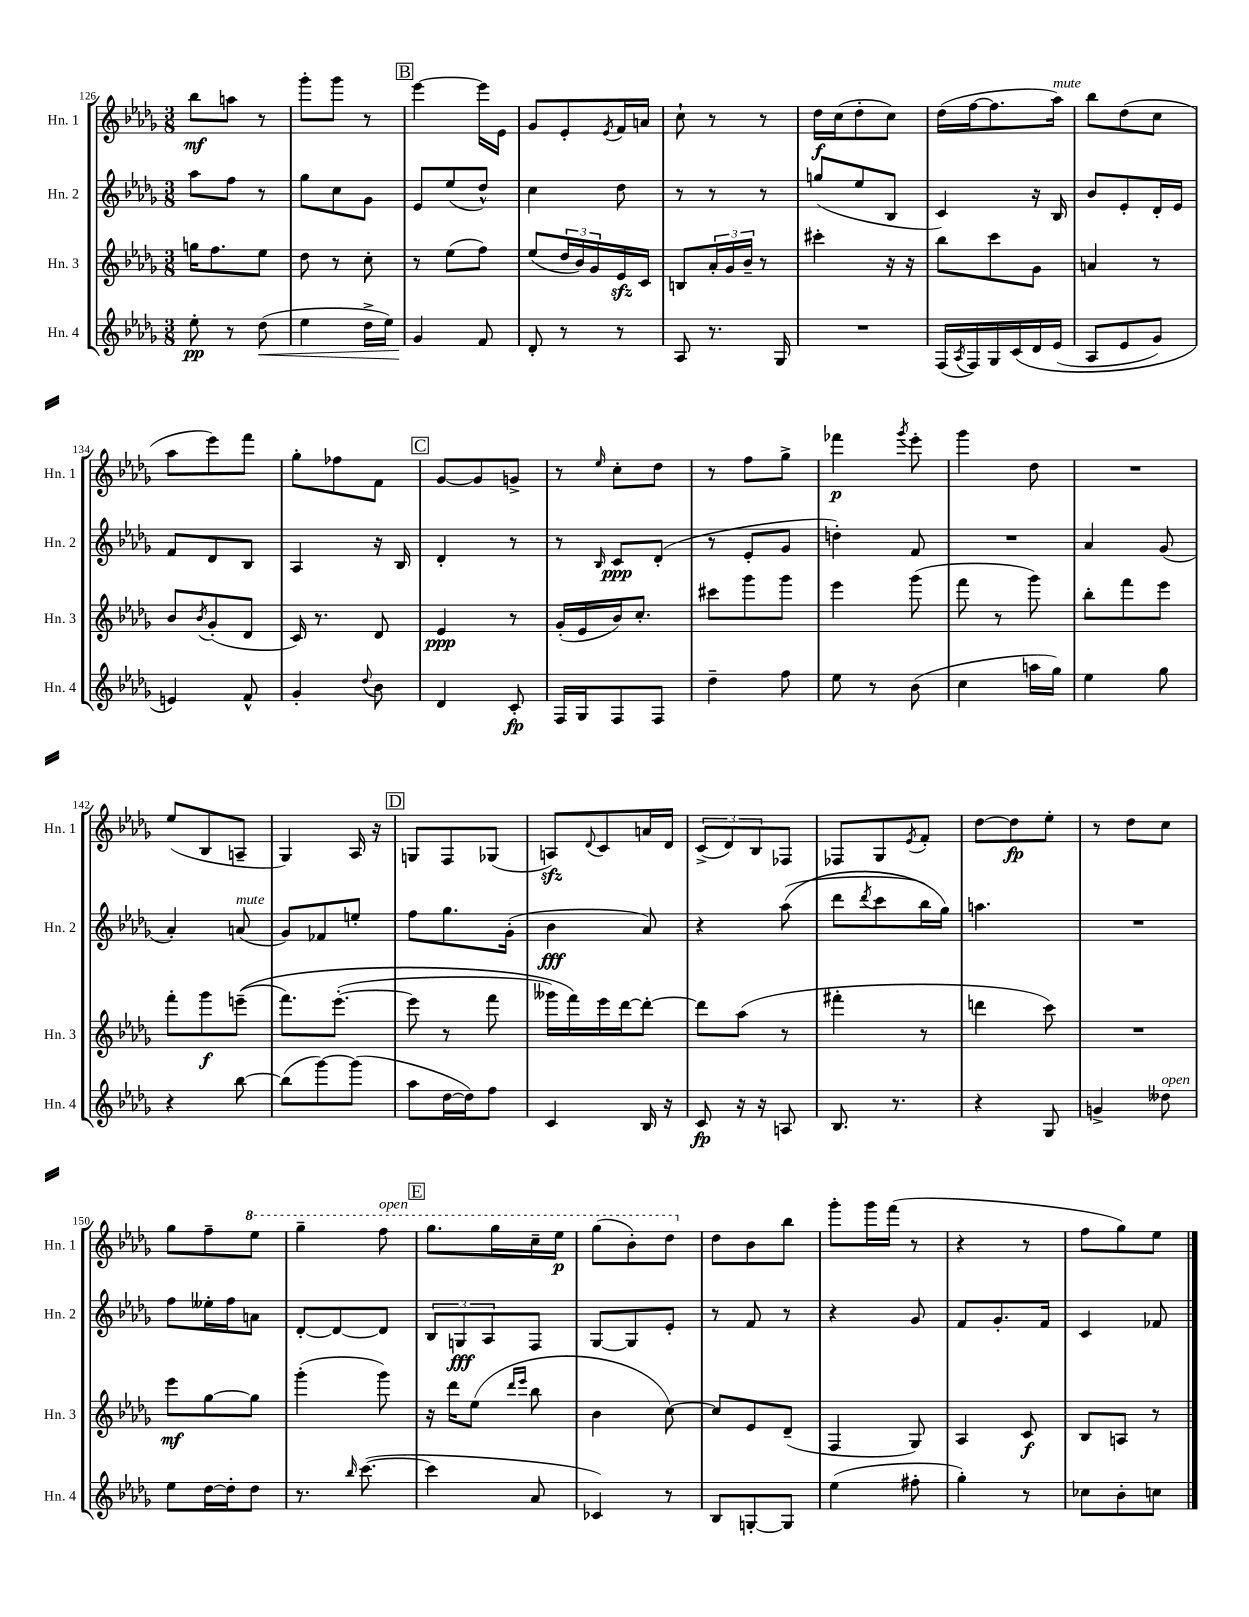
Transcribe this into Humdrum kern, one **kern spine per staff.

**kern	**kern	**kern	**kern
*staff4	*staff3	*staff2	*staff1
*clefG2	*clefG2	*clefG2	*clefG2
*k[b-e-a-d-g-]	*k[b-e-a-d-g-]	*k[b-e-a-d-g-]	*k[b-e-a-d-g-]
*M3/8	*M3/8	*M3/8	*M3/8
8ee-'\	16gg\LK	8aa-\L	8bb-\L
.	8.ff\	.	.
8r	.	8ff\J	8aa\J
(8dd-\	8ee-\J	8r	8r
=	=	=	=
4ee-\	8dd-\	8gg-\L	8ggg-'\L
.	8r	8cc\	8ggg-\J
16dd-^\LL	8cc'\	8g-\J	8r
16ee-\JJ)	.	.	.
=	=	=	=
4g-/	8r	8e-/L	[4eee-\
.	(8ee-\L	(8ee-/	.
8f/	8ff\J)	8dd-^^/J)	16eee-\]LL
.	.	.	16e-\JJ
=	=	=	=
8d-'/	(8ee-/L	4cc\	8g-/L
8r	24dd-/L	.	8e-'/
.	24b-/)	.	.
.	24g-/	.	.
.	.	.	8qe-/
8r	16e-/	8dd-\	16f/L
.	16c/JJ	.	16a/JJ
=	=	=	=
8A-/	8B/L	8r	8cc`\
8.r	24a-'/L	8r	8r
.	24g-/	.	.
.	24b-~/JJ	.	.
.	8r	8r	8r
16G-/	.	.	.
=	=	=	=
4.r	4ccc#'\	(8gg/L	16dd-\LL
.	.	.	(16cc\J
.	.	8ee-/	8dd-'\
.	16r	8B-/J	8cc\J)
.	16r	.	.
=	=	=	=
(16F/LL	8bb-\L	4c/)	(16dd-\LL
8qA-/	.	.	.
16F/)	.	.	[16ff\J
16G-/	8ccc\	.	8.ff\]
&(16c/	.	.	.
16d-/	8g-\J	16r	.
(16e-/JJ	.	16B-/	16aa-\Jk)
=	=	=	=
8A-/L	4a/	8b-/L	8bb-\L
8e-/	.	8e-'/	(8dd-\
8g-/J)	8r	16d-'/L	8cc\J
.	.	16e-/JJ	.
=	=	=	=
4e/&)	8b-/L	8f/L	8aa-\L
.	8qb-/	.	.
.	(8g-'/	8d-/	8eee-\)
8f^^/	8d-/J	8B-/J	8fff\J
=	=	=	=
4g-'/	16c/)	4A-/	8gg-'\L
.	8.r	.	.
.	.	.	8ff-\
8qqdd-/	.	.	.
8b-\	8d-/	16r	8f\J
.	.	16B-/	.
=	=	=	=
4d-/	4e-/	4d-'/	[8g-/L
.	.	.	8g-/]
8c'/	8r	8r	8g^/J
=	=	=	=
16F/LL	(16g-'/LL	8r	8r
16G-/J	16e-/	.	.
.	.	16qqB-/	16qqee-/
8F/	16b-/J)	8c/L	8cc'\L
.	8.cc'/J	.	.
8F/J	.	(8d-'/J	8dd-\J
=	=	=	=
4dd-~\	8ccc#\L	8r	8r
.	8ggg-\	8e-'/L	8ff\L
8ff\	8ggg-\J	8g-/J	8gg-^\J
=	=	=	=
8ee-\	4eee-\	4dd'\)	4fff-\
8r	.	.	.
.	.	.	8qggg-/
(8b-\	(8ggg-\	8f/	8eee-'\
=	=	=	=
4cc\	8fff\	4.r	4ggg-\
.	8r	.	.
16aa\LL	8ggg-\)	.	8dd-\
16gg-\JJ)	.	.	.
=	=	=	=
4ee-\	8bb-'\L	4a-/	4.r
.	8fff\	.	.
8gg-\	8eee-\J	(8g-/	.
=	=	=	=
4r	8fff'\L	4a-'/)	(8ee-/L
.	8ggg-\	.	8B-/
[8bb-\	&((8eee~\J	(8a/	8A~/J
=	=	=	=
(8bb-\]L	8.fff\L)	8g-/L)	4G-/)
[8ggg-\)	.	8f-/	.
.	([8.eee-'\J	.	.
(8ggg-\]J	.	8ee'/J	16A-/
.	.	.	16r
=	=	=	=
8aa-\L	8eee-\]	8ff\L	8G/L
[16dd-\L	8r	8.gg-\	8F/
16dd-\]J)	.	.	.
8ff\J	8fff\	.	(8G-/J
.	.	(16g-'\Jk	.
=	=	=	=
4c/	16ggg--\LL)	4b-\	8A/L)
.	16fff\&)	.	.
.	.	.	8qqd-/
.	16eee-\	.	8c/
.	[16ddd-\J	.	.
16B-/	8ddd-'\_J	8a-/)	16a/L
16r	.	.	16d-/JJ
=	=	=	=
8c/	8ddd-\]L	4r	(12c^/L
.	.	.	12d-/)
16r	(8aa-\J	.	.
.	.	.	12B-/
16r	.	.	.
8A/	8r	&((8aa-\	8F-/J
=	=	=	=
8.B-/	4fff#'\	8ddd-\L	8F-/L
.	.	8qddd-/	.
.	.	8ccc\	8G-/
8.r	.	.	.
.	.	.	8qe-/
.	8r	16bb-\L)	8f'/J
.	.	16gg-\JJ&)	.
=	=	=	=
4r	4ddd\	4.aa\	[8dd-\L
.	.	.	8dd-\]
8G-/	8ccc\)	.	8ee-'\J
=	=	=	=
4g^/	4.r	4.r	8r
.	.	.	8dd-\L
8dd--\	.	.	8cc\J
=	=	=	=
8ee-\L	8eee-\L	8ff\L	8gg-\L
[16dd-\L	[8gg-\	16ee--'\L	8ff~\
16dd-'\]J	.	16ff\J	.
8dd-\J	8gg-\]J	8a\J	8eee-\J
=	=	=	=
8.r	(4ggg-'\	[8d-'/L	4ggg-~\
.	.	8d-/_	.
16qqbb-/	.	.	.
([8.ccc\	.	.	.
.	8ggg-\)	8d-/]J	8fff\
=	=	=	=
4ccc\]	16r	12B-/L	8.ggg-\L
.	16ddd-\LK	.	.
.	.	12G/	.
.	(8ee-\J	.	.
.	.	12A-/	.
.	.	.	16ggg-\L
.	16qqddd-/LL	.	.
.	16qqeee-/JJ	.	.
8a-/	8bb-\	8F/J	16ccc~\
.	.	.	16eee-\JJ
=	=	=	=
4c-/)	4b-\	[8G-/L	(8ggg-\L
.	.	8G-/]	8bb-'\)
8r	[8cc\)	8e-'/J	8ddd-\J
=	=	=	=
8B-/L	8cc/]L	8r	8dd-\L
[8G'/	8e-/	8f/	8b-\
8G/]J	(8d-~/J	8r	8bb-\J
=	=	=	=
(4ee-\	4F/	4r	8ggg-'\L
.	.	.	16ggg-\L
.	.	.	(16fff\JJ
8ff#'\	8G-/)	8g-/	8r
=	=	=	=
4gg-'\)	4A-/	8f/L	4r
.	.	8.g-'/	.
8r	8c/	.	8r
.	.	16f/Jk	.
=	=	=	=
8cc-\L	8B-/L	4c/	8ff\L
8b-'\	8A/J	.	8gg-\)
8cc\J	8r	8f-/	8ee-\J
==	==	==	==
*-	*-	*-	*-
